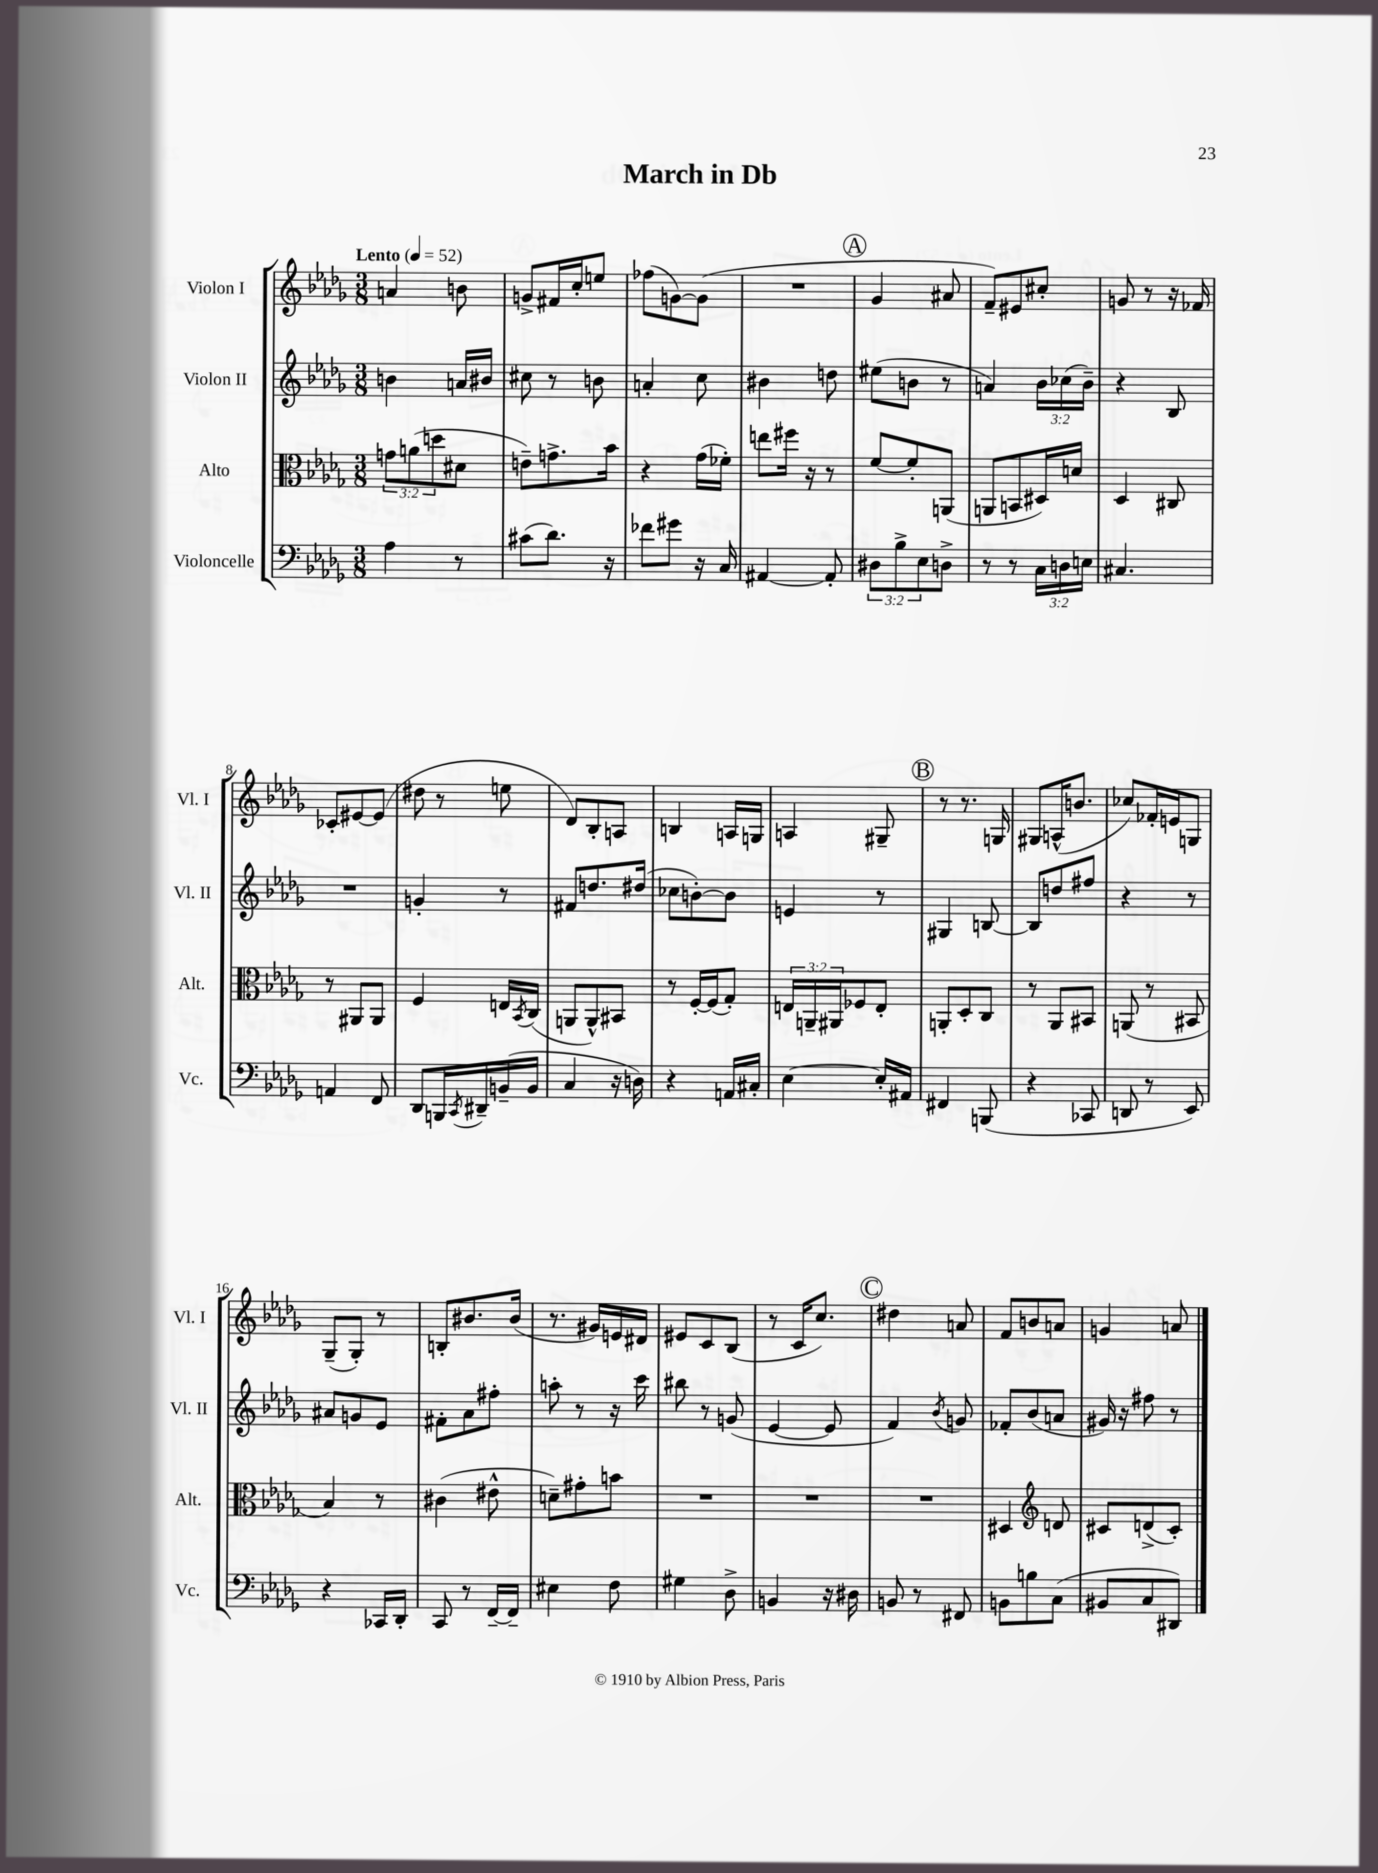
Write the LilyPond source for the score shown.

\header { title = "March in Db" }
<<
\new StaffGroup <<
\new Staff = "s0" \with { instrumentName = "Violon I" shortInstrumentName = "Vl. I" } {
    \clef treble \key des \major \numericTimeSignature \time 3/8 \tempo "Lento" 4 = 52
    a'4 b'8 |
    g'8-> fis'16 c''16-. e''8 |
    fes''8( g'8~) g'8( |
    R4. |
    \mark \markup { \circle "A" } ges'4 ais'8 |
    f'8--) eis'8 cis''8-. |
    g'8 r8 r16 fes'16 |
    ces'8-. eis'8~ eis'8( |
    dis''8 r8 e''8 |
    des'8) bes8-. a8 |
    b4 a16 g16 |
    a4 gis8-- |
    \mark \markup { \circle "B" } r8 r8. g16 |
    gis8 a16-^( b'8. |
    ces''8) fes'16-. e'16 g8 |
    ges8--( ges8-.) r8 |
    b8-. bis'8. bis'16( |
    r8. gis'16) e'16 dis'16 |
    eis'8 c'8 bes8( |
    r8 c'16 c''8.) |
    \mark \markup { \circle "C" } dis''4 a'8 |
    f'8 b'8 a'8 |
    g'4 a'8 \bar "|." |
}
\new Staff = "s1" \with { instrumentName = "Violon II" shortInstrumentName = "Vl. II" } {
    \clef treble \key des \major \numericTimeSignature \time 3/8 \override Staff.TupletNumber.text = #tuplet-number::calc-fraction-text
    b'4 a'16 bis'16 |
    cis''8 r8 b'8 |
    a'4-. c''8 |
    bis'4 d''8 |
    \mark \markup { \circle "A" } eis''8( b'8 r8 |
    a'4) \tuplet 3/2 { bes'16 ces''16( bes'16--) } |
    r4 bes8 |
    R4. |
    g'4-. r8 |
    fis'8 d''8. dis''16( |
    ces''8 b'8~-.) b'8 |
    e'4 r8 |
    \mark \markup { \circle "B" } gis4 b8~ |
    b8 d''8 fis''8 |
    r4 r8 |
    ais'8 g'8 ees'8 |
    fis'8-. aes'8 fis''8-. |
    a''8-. r8 r16 c'''16 |
    bis''8 r8 g'8( |
    ees'4~ ees'8 |
    \mark \markup { \circle "C" } f'4) \acciaccatura { bes'8 } g'8 |
    fes'8-. bes'8( a'8 |
    gis'16) r16 fis''8 r8 \bar "|." |
}
\new Staff = "s2" \with { instrumentName = "Alto" shortInstrumentName = "Alt." } {
    \clef alto \key des \major \numericTimeSignature \time 3/8 \override Staff.TupletNumber.text = #tuplet-number::calc-fraction-text
    \tuplet 3/2 { g'8 a'8( d''8 } dis'8 |
    e'8--) g'8.-> bes'16 |
    r4 ges'16( fes'16-.) |
    e''8 fis''16 r16 r8 |
    \mark \markup { \circle "A" } f'8~ f'8-. a,8( |
    a,8 b,8 dis16) d'16 |
    des4 cis8 |
    r8 ais,8 ais,8 |
    f4 e16 \acciaccatura { bes,8 } c16( |
    a,8 a,8-^) bis,8 |
    r8 f16~-. f16( ges8-.) |
    \tuplet 3/2 { e16 a,16-- ais,16 } fes8 e8-. |
    \mark \markup { \circle "B" } a,8-. des8-. c8 |
    r8 aes,8 bis,8 |
    a,8( r8 bis,8 |
    bes4) r8 |
    cis'4( eis'8-^ |
    d'8--) gis'8-. b'8 |
    R4. |
    R4. |
    \mark \markup { \circle "C" } R4. |
    dis4 \clef treble d'8 |
    cis'8 d'8->( cis'8-.) \bar "|." |
}
\new Staff = "s3" \with { instrumentName = "Violoncelle" shortInstrumentName = "Vc." } {
    \clef bass \key des \major \numericTimeSignature \time 3/8 \override Staff.TupletNumber.text = #tuplet-number::calc-fraction-text
    aes4 r8 |
    cis'8( des'8.) r16 |
    fes'8 gis'8 r16 c16 |
    ais,4~ ais,8-. |
    \mark \markup { \circle "A" } \tuplet 3/2 { dis8 bes8-> ees8 } d8-> |
    r8 r8 \tuplet 3/2 { c16 d16 e16 } |
    cis4. |
    a,4 f,8 |
    des,8 b,,16 \acciaccatura { c,8 } dis,16-- b,16--( b,16 |
    c4 r16 d16) |
    r4 a,16 cis16-. |
    ees4~ ees16-. ais,16 |
    \mark \markup { \circle "B" } fis,4 b,,8( |
    r4 ces,8 |
    d,8 r8 ees,8) |
    r4 ces,16 des,16-. |
    c,8 r8 f,16~-- f,16-- |
    eis4 f8 |
    gis4 des8-> |
    b,4 r16 dis16 |
    \mark \markup { \circle "C" } b,8 r8 fis,8 |
    b,8 b8 c8( |
    bis,8 c8 dis,8) \bar "|." |
}
>>
>>
